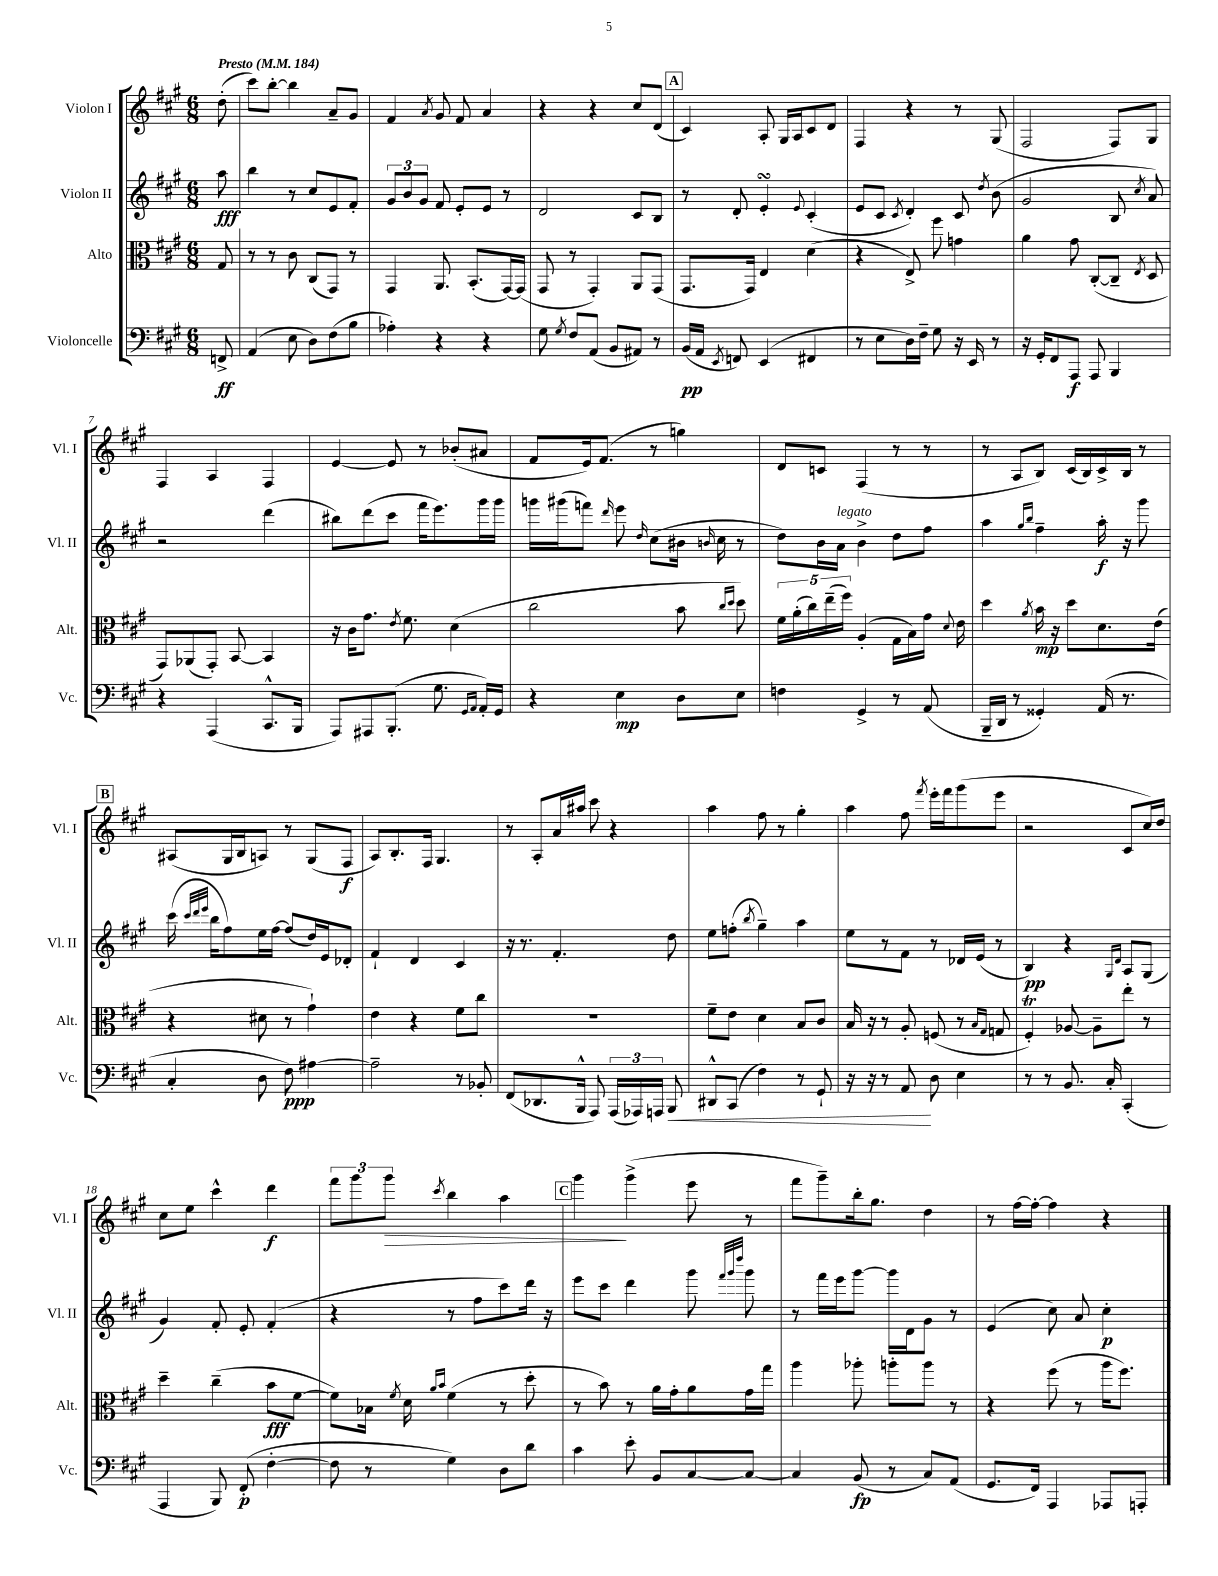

**kern	**dynam	**kern	**dynam	**kern	**dynam	**kern	**dynam
*part4	*part4	*part3	*part3	*part2	*part2	*part1	*part1
*staff4	*staff4	*staff3	*staff3	*staff2	*staff2	*staff1	*staff1
*I"Violoncelle	*	*I"Alto	*	*I"Violon II	*	*I"Violon I	*
*I'Vc.	*	*I'Alt.	*	*I'Vl. II	*	*I'Vl. I	*
*clefF4	*	*clefC3	*	*clefG2	*	*clefG2	*
*k[f#c#g#]	*	*k[f#c#g#]	*	*k[f#c#g#]	*	*k[f#c#g#]	*
*M6/8	*	*M6/8	*	*M6/8	*	*M6/8	*
*MM184	*	*MM184	*	*MM184	*	*MM184	*
=	=	=	=	=	=	=	=
!	!	!	!	!	!	!LO:TX:a:B:t=Presto	!
8FFn^/	ff	8G#/	.	8aa\	fff	(8dd'\	.
=1	=1	=1	=1	=1	=1	=1	=1
(4AA/	.	8r	.	4bb\	.	8ccc#\L)	.
.	.	8r	.	.	.	[8bb'\J	.
8E\	.	8c#\	.	8r	.	4bb\]	.
8D\L)	.	(8C#/L	.	8cc#/L	.	.	.
(8F#\	.	8GG#/J)	.	8e/	.	8a~/L	.
8B\J	.	8r	.	8f#'/J	.	8g#/J	.
=2	=2	=2	=2	=2	=2	=2	=2
4A-X'\)	.	4GG#/	.	12g#/L	.	4f#/	.
.	.	.	.	12b/	.	.	.
.	.	.	.	12g#/J	.	.	.
.	.	.	.	.	.	8qa/	.
4r	.	8.AA/	.	8f#/	.	8g#/	.
.	.	.	.	8e'/L	.	8f#/	.
.	.	(8.BB'/L	.	.	.	.	.
4r	.	.	.	8e/J	.	4a/	.
.	.	[16GG#/L)	.	8r	.	.	.
.	.	(16GG#/JJ]	.	.	.	.	.
=3	=3	=3	=3	=3	=3	=3	=3
8G#\	.	8GG#/	.	2d/	.	4r	.
8qG#/	.	.	.	.	.	.	.
8F#/L	.	8r	.	.	.	.	.
(8AA/J	.	4GG#'/)	.	.	.	4r	.
8BB/L	.	.	.	.	.	.	.
8AA#X/J)	.	8AA/L	.	8c#/L	.	8cc#/L	.
8r	.	(8GG#/J	.	8B/J	.	(8d/J	.
!!LO:REH:place=s1:t=A
=4	=4	=4	=4	=4	=4	=4	=4
(16BB/LL	pp	8.GG#/L	.	8r	.	4c#/)	.
16AA/JJ	.	.	.	.	.	.	.
8qEE/	.	.	.	.	.	.	.
8FFn/)	.	.	.	8d'/	.	.	.
.	.	16GG#/Jk)	.	.	.	.	.
(4EE/	.	4E/	.	4esSSS'/	.	8A'/	.
.	.	.	.	.	.	16G#/LL	.
.	.	.	.	.	.	16A/J	.
.	.	.	.	8qqe/	.	.	.
4FF#X/	.	(4d\	.	(4c#'/	.	8c#/	.
.	.	.	.	.	.	8d/J	.
=5	=5	=5	=5	=5	=5	=5	=5
8r	.	4r	.	8e/L	.	4F#/	.
8E\L	.	.	.	8c#/J	.	.	.
.	.	.	.	8qc#/	.	.	.
16D\L)	.	8E^/)	.	4d'/)	.	4r	.
16F#~\JJ	.	.	.	.	.	.	.
8G#\	.	8ff#\	.	.	.	.	.
16r	.	4gn\	.	8c#/	.	8r	.
16EE/	.	.	.	.	.	.	.
.	.	.	.	8qdd/	.	.	.
8r	.	.	.	(8b\	.	(8G#/	.
=6	=6	=6	=6	=6	=6	=6	=6
16r	.	4a\	.	2g#/	.	2F#/	.
16GG#'/KL	.	.	.	.	.	.	.
8FF#/	.	.	.	.	.	.	.
8AAA/J	f	8g#\	.	.	.	.	.
8AAA/	.	([8C#'/L	.	.	.	.	.
4BBB/	.	8C#~/J]	.	8B/	.	8F#/L)	.
.	.	8qE/	.	8qcc#/	.	.	.
.	.	8D/	.	8a/)	.	8G#/J	.
!!LO:LB:g=z
=7	=7	=7	=7	=7	=7	=7	=7
4r	.	8GG#/L)	.	2r	.	4F#/	.
.	.	(8AA-X/	.	.	.	.	.
(4AAA/	.	8GG#'/J)	.	.	.	4A/	.
.	.	[8BB/	.	.	.	.	.
8.CC#^^/L	.	4BB/]	.	(4ddd\	.	4F#/	.
16BBB/Jk	.	.	.	.	.	.	.
=8	=8	=8	=8	=8	=8	=8	=8
8AAA/L)	.	16r	.	8bb#X\L)	.	[4e/	.
.	.	16c#\KL	.	.	.	.	.
8AAA#X/	.	8.g#\J	.	(8ddd\	.	.	.
(8.BBB'/J	.	.	.	8ccc#\J	.	8e/]	.
.	.	8qe/	.	.	.	.	.
.	.	8.f#\	.	.	.	.	.
.	.	.	.	16fff#\KL	.	8r	.
8.G#\	.	.	.	8.eee\)	.	.	.
.	.	(4d\	.	.	.	(8b-X'/L	.
16qqGG#/LL	.	.	.	.	.	.	.
16qqAA/JJ	.	.	.	.	.	.	.
16AA'/LL)	.	.	.	16ggg#\L	.	8a#X/J	.
16GG#/JJ	.	.	.	16ggg#\JJ	.	.	.
=9	=9	=9	=9	=9	=9	=9	=9
4r	.	2cc#\	.	16gggn\LL	.	8f#/L	.
.	.	.	.	(16ggg#X\J	.	.	.
.	.	.	.	8fffn\J)	.	16e/k)	.
.	.	.	.	.	.	(8.f#/J	.
.	.	.	.	16qqddd/	.	.	.
4E\	mp	.	.	8eee\	.	.	.
.	.	.	.	16qqdd/	.	.	.
.	.	.	.	(8cc#\L	.	8r	.
8D\L	.	8b\	.	16b#X\Jk	.	4ggn\)	.
.	.	.	.	16qqbn/	.	.	.
.	.	.	.	16cc#\	.	.	.
.	.	16qqcc#/LL	.	.	.	.	.
.	.	16qqdd/JJ	.	.	.	.	.
8E\J	.	8dd\)	.	8r	.	.	.
=10	=10	=10	=10	=10	=10	=10	=10
4Fn\	.	20f#\LL	.	8dd\L)	.	8d/L	.
.	.	(20a'\	.	.	.	.	.
.	.	20cc#\)	.	.	.	.	.
.	.	.	.	16b\L	.	8cn/J	.
.	.	(20ee~\	.	.	.	.	.
!	!	!	!	!LO:TX:a:i:t=legato	!	!	!
.	.	.	.	16a\JJ	.	.	.
.	.	20ff#\JJ)	.	.	.	.	.
4GG#^/	.	(4A'/	.	4b^\	.	(4F#/	.
8r	.	16G#\LL	.	8dd\L	.	8r	.
.	.	16B\)	.	.	.	.	.
(8AA/	.	16g#\JJ	.	8ff#\J	.	8r	.
.	.	8qqd/	.	.	.	.	.
.	.	16e\	.	.	.	.	.
=11	=11	=11	=11	=11	=11	=11	=11
16BBB~/LL	.	4dd\	.	4aa\	.	8r	.
16DD/JJ	.	.	.	.	.	.	.
8r	.	.	.	.	.	8A/L	.
.	.	.	.	16qqgg#/LL	.	.	.
.	.	8qa/	.	16qqbb/JJ	.	.	.
4GG##X'/)	.	16b\	mp	4ff#~\	.	8B/J)	.
.	.	16r	.	.	.	.	.
.	.	8dd\L	.	.	.	(16c#/LL	.
.	.	.	.	.	.	16B/)	.
(16AA/	.	8.d\	.	16aa'\	f	16c#^/	.
8.r	.	.	.	16r	.	16B/JJ	.
.	.	.	.	8ggg#\	.	8r	.
.	.	(16e\Jk	.	.	.	.	.
!!LO:LB:g=z
!!LO:REH:place=s1:t=B
=12	=12	=12	=12	=12	=12	=12	=12
4C#'/	.	4r	.	(16ccc#\	.	(8A#X/L	.
.	.	.	.	32qqccc#/LLL	.	.	.
.	.	.	.	32qqddd/	.	.	.
.	.	.	.	32qqeee/JJJ	.	.	.
.	.	.	.	16bb\KL	.	.	.
.	.	.	.	8ff#\)	.	16G#/L	.
.	.	.	.	.	.	16B/J	.
8D\	.	8d#X\	.	16ee\L	.	8An/J)	.
.	.	.	.	[16ff#\JJ	.	.	.
8F#\)	ppp	8r	.	(8ff#/L]	.	8r	.
[4A#X\	.	4g#`\)	.	16dd/L)	.	(8G#/L	.
.	.	.	.	16e/J	.	.	.
.	.	.	.	8d-X'/J	.	8F#/J	f
=13	=13	=13	=13	=13	=13	=13	=13
2A#~\]	.	4e\	.	4f#`/	.	8A/L)	.
.	.	.	.	.	.	8.B'/	.
.	.	4r	.	4d/	.	.	.
.	.	.	.	.	.	16F#/Jk	.
.	.	.	.	.	.	4.G#/	.
8r	.	8f#\L	.	4c#/	.	.	.
8BB-X'/	.	8cc#\J	.	.	.	.	.
=14	=14	=14	=14	=14	=14	=14	=14
(8FF#/L	.	2.r	.	16r	.	8r	.
.	.	.	.	8.r	.	.	.
8.DD-X/	.	.	.	.	.	8A'/L	.
.	.	.	.	4.f#'/	.	16a/L	.
16BBB^^/Jk	.	.	.	.	.	16aa#X/JJ	.
8AAA/)	.	.	.	.	.	8ccc#\	.
(24AAA/LL	.	.	.	.	.	4r	.
24AAA-X/)	.	.	.	.	.	.	.
24AAAn/JJ	.	.	.	.	.	.	.
!	!LO:HP:b	!	!	!	!	!	!
8BBB/	<	.	.	8dd\	.	.	.
=15	=15	=15	=15	=15	=15	=15	=15
8DD#X^^/L	.	8f#~\L	.	8ee\L	.	4aa\	.
(8CC#/J	.	8e\J	.	(8ffn'\J	.	.	.
.	.	.	.	8qbb/	.	.	.
4F#\)	.	4d\	.	4gg#~\)	.	8ff#\	.
.	.	.	.	.	.	8r	.
8r	.	8B/L	.	4aa\	.	4gg#'\	.
8GG#`/	.	8c#/J	.	.	.	.	.
=16	=16	=16	=16	=16	=16	=16	=16
16r	.	16B/	.	8ee\L	.	4aa\	.
16r	.	16r	.	.	.	.	.
8r	.	8r	.	8r	.	.	.
8AA/	.	8A'/	.	8f#\J	.	8ff#\	.
.	.	.	.	.	.	8qfff#/	.
8D\	[	(8Fn/	.	8r	.	16eee'\LL	.
.	.	.	.	.	.	16fff#\J	.
4E\	.	8r	.	16d-X/LL	.	(8ggg#\	.
.	.	.	.	(16e/JJ	.	.	.
.	.	16qqB/LL	.	.	.	.	.
.	.	16qqG#/JJ	.	.	.	.	.
.	.	8Gn/	.	8r	.	8eee\J	.
=17	=17	=17	=17	=17	=17	=17	=17
8r	.	4F#T'/)	.	4B/)	pp	2r	.
8r	.	.	.	.	.	.	.
8.BB/	.	[8A-X/	.	4r	.	.	.
.	.	8A-~\L]	.	.	.	.	.
16C#'/	.	.	.	.	.	.	.
.	.	.	.	16qqG#/LL	.	.	.
.	.	.	.	16qqd/JJ	.	.	.
(4CC#'/	.	8ee'\J	.	8A/L	.	8c#/L	.
.	.	8r	.	(8G#/J	.	16cc#/L)	.
.	.	.	.	.	.	16dd/JJ	.
!!LO:LB:g=z
=18	=18	=18	=18	=18	=18	=18	=18
4AAA/	.	4dd~\	.	4g#/)	.	8cc#\L	.
.	.	.	.	.	.	8ee\J	.
8BBB/)	.	(4cc#~\	.	8f#'/	.	4ccc#^^\	.
(8FF#'/	p	.	.	8e'/	.	.	.
[4F#'\	.	8b\L	fff	(4f#'/	.	4ddd\	f
.	.	[8f#\J	.	.	.	.	.
=19	=19	=19	=19	=19	=19	=19	=19
8F#\]	.	8f#\L])	.	4r	.	12fff#\L	.
.	.	.	.	.	.	12ggg#\	.
8r	.	16B-X\Jk	.	.	.	.	.
!	!	!	!	!	!	!	!LO:HP:b
.	.	.	.	.	.	12ggg#\J	>
.	.	8qf#/	.	.	.	.	.
.	.	16d\	.	.	.	.	.
.	.	16qqa/LL	.	.	.	.	.
.	.	16qqb/JJ	.	.	.	8qccc#/	.
4G#\)	.	(4f#\	.	8r	.	4bb\	.
.	.	.	.	8ff#\L	.	.	.
8D\L	.	8r	.	8ccc#\)	.	4aa\	.
8d\J	.	8dd'\	.	16ddd\Jk	.	.	.
.	.	.	.	16r	.	.	.
!!LO:REH:place=s1:t=C
=20	=20	=20	=20	=20	=20	=20	=20
4c#\	.	8r	.	8eee\L	.	4ggg#\	.
.	.	8b\)	.	8ccc#\J	.	.	.
8e'\	.	8r	.	4ddd\	.	(4ggg#^\	]
8BB/L	.	16a\LL	.	.	.	.	.
.	.	16g#'\J	.	.	.	.	.
[8C#/	.	8a\	.	8ggg#\	.	8eee\	.
.	.	.	.	32qqfff#/LLL	.	.	.
.	.	.	.	32qqggg#/	.	.	.
.	.	.	.	32qqdddd/JJJ	.	.	.
8C#/J_	.	16g#\L	.	8ggg#\	.	8r	.
.	.	16gg#\JJ	.	.	.	.	.
=21	=21	=21	=21	=21	=21	=21	=21
4C#/]	.	4aa\	.	8r	.	8fff#\L	.
.	.	.	.	16fff#\LL	.	8ggg#~\)	.
.	.	.	.	16eee\J	.	.	.
(8BB/	fp	8aa-X'\	.	[8ggg#\J	.	16bb'\k	.
.	.	.	.	.	.	8.gg#\J	.
8r	.	8aan'\L	.	16ggg#\LL]	.	.	.
.	.	.	.	16d\J	.	.	.
8C#/L)	.	8aa\J	.	8g#\J	.	4dd\	.
(8AA/J	.	8r	.	8r	.	.	.
=22	=22	=22	=22	=22	=22	=22	=22
8.GG#/L	.	4r	.	(4e/	.	8r	.
.	.	.	.	.	.	[16ff#\LL	.
16FF#/Jk)	.	.	.	.	.	16ff#'\JJ_	.
4AAA/	.	(8ff#\	.	8cc#\)	.	4ff#\]	.
.	.	8r	.	8a/	.	.	.
8AAA-X/L	.	16aa\KL	.	4cc#'\	p	4r	.
.	.	8.ff#\J)	.	.	.	.	.
8AAAn'/J	.	.	.	.	.	.	.
==	==	==	==	==	==	==	==
*-	*-	*-	*-	*-	*-	*-	*-
